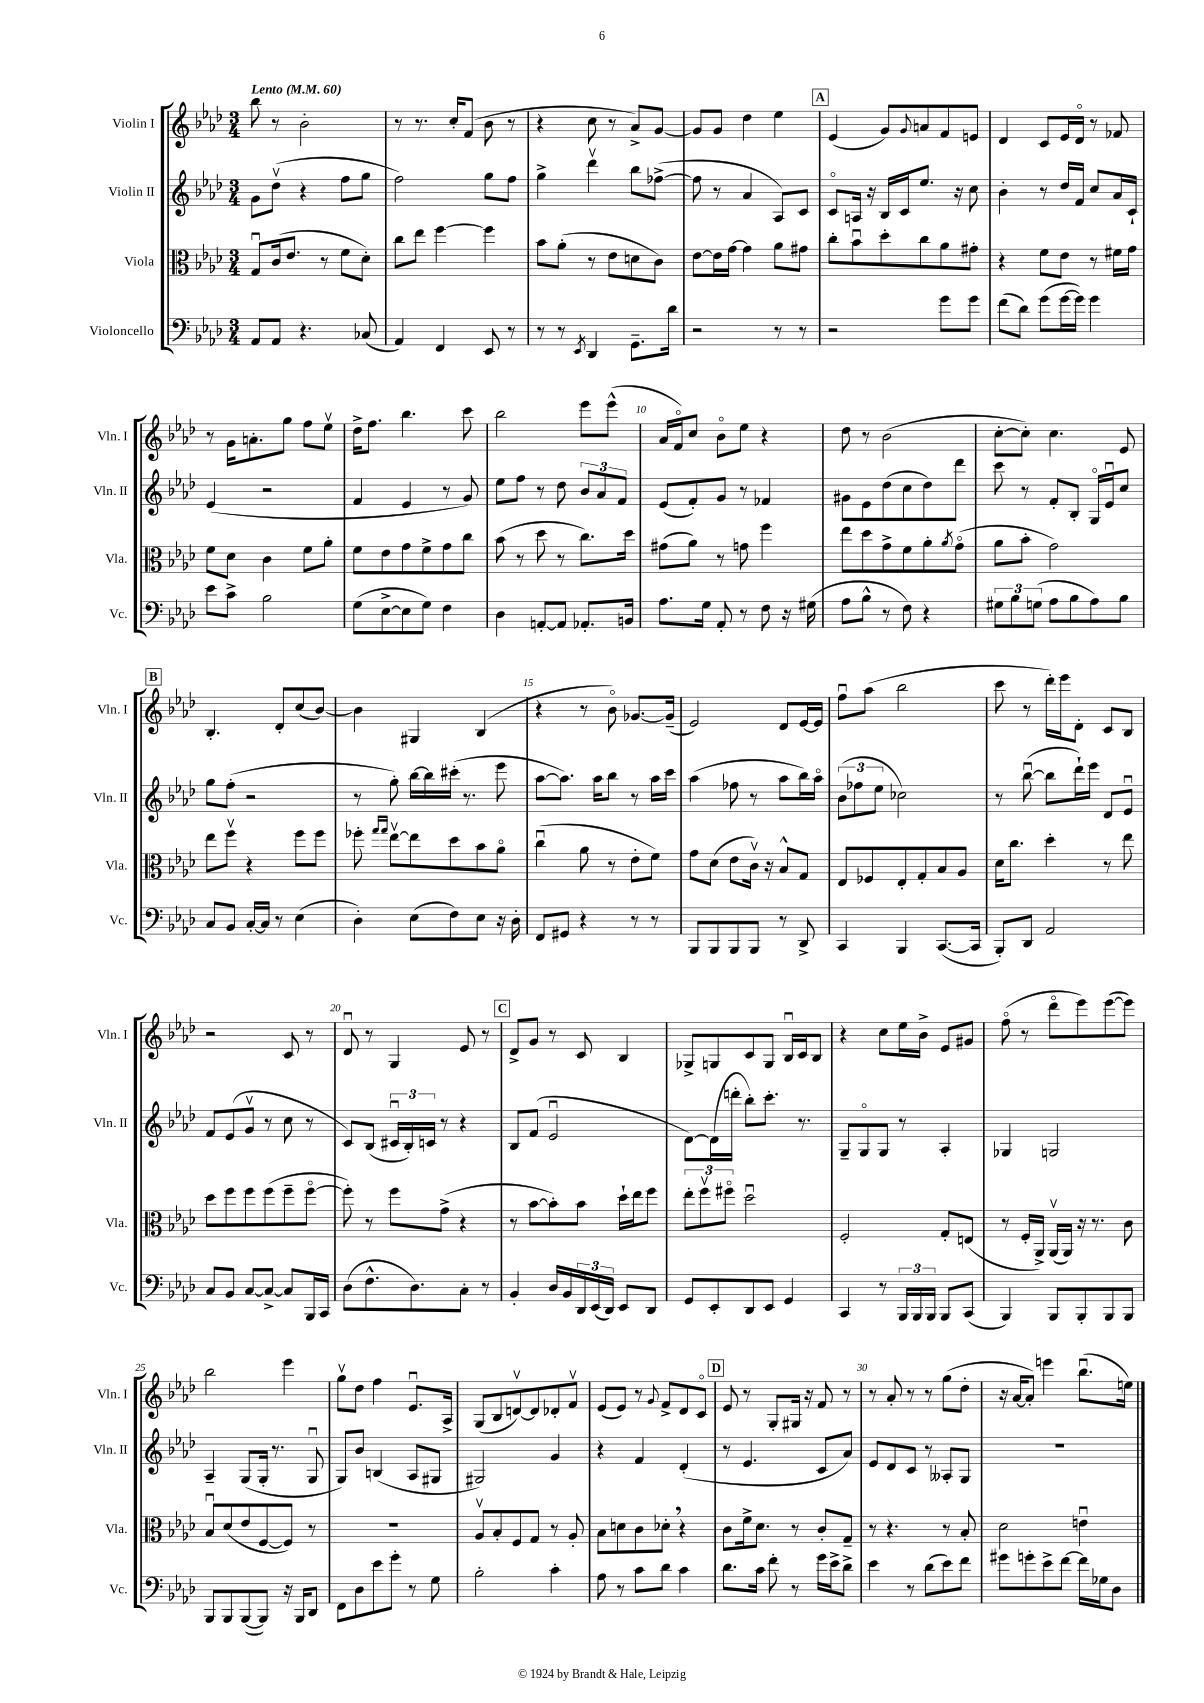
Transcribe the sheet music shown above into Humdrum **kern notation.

**kern	**kern	**kern	**kern
*staff4	*staff3	*staff2	*staff1
*clefF4	*clefC3	*clefG2	*clefG2
*k[b-e-a-d-]	*k[b-e-a-d-]	*k[b-e-a-d-]	*k[b-e-a-d-]
*M3/4	*M3/4	*M3/4	*M3/4
*MM60	*MM60	*MM60	*MM60
8AA-/L	8Gu/L	8g\L	8bb-\
8AA-/J	(16c/k	(8dd-v\J	8r
.	8.e-/J	.	.
4.r	.	4r	2b-'\
.	8r	.	.
.	8f\L	8ff\L	.
(8C-/	8d-'\J)	8gg\J	.
=	=	=	=
4AA-/)	8cc\L	2ff\)	8r
.	8ee-\J	.	8.r
4FF/	[4ff\	.	.
.	.	.	16cc'/LK
.	.	.	(8f/J
8EE-/	4ff\]	8gg\L	8b-\
8r	.	8ff\J	8r
=	=	=	=
8r	8b-\L	4gg^\	4r
8r	(8a-'\J	.	.
8qEE-/	.	.	.
4DD-/	8r	4ddd-v\	8cc\
.	8e-\L	.	8r
8.GG~\L	8d\	8bb-\L	8a-^/L)
.	8c\J)	([8ff-^\J	[8g/J
16d-\Jk	.	.	.
=	=	=	=
2r	[8e-\L	8ff-\]	8g/]L
.	16e-\]L	8r	8g/J
.	[16g\JJ	.	.
.	4g\]	4a-/	4dd-\
8r	8a-\L	8A-/L)	4ee-\
8r	8g#\J	8c/J	.
=	=	=	=
2r	8cc'\L	8co/L	(4e-/
.	8b-u\	16A/Jk	.
.	.	16r	.
.	8dd-'\	16B-/LL	8g/L)
.	.	16c/J	.
.	.	.	8qqg/
.	8cc\	8.ee-/J	8a/
8g\L	8a-\	.	8f/
.	.	16r	.
8g\J	8g#'\J	8cc\	8e/J
=	=	=	=
(8f\L	4r	4b-'\	4d-/
8d-\J)	.	.	.
(8g\L	8f\L	8r	8c/L
[16g\L	8e-\J	16dd-/LL	16e-/L
16g\]JJ)	.	16f/JJ	16d-o/JJ
4g\	8r	8cc/L	8r
.	16f#\LL	16a-/L	8f-/
.	16g\JJ	16c`/JJ	.
=	=	=	=
8e-\L	8f\L	(4e-/	8r
8c^\J	8d-\J	.	16g\LK
.	.	.	8.a'\
2B-\	4c\	2r	.
.	.	.	8gg\J
.	8f\L	.	8ff\L
.	8a-'\J	.	8ee-v\J
=	=	=	=
(8G\L	8f\L	4f/	16dd-^\LK
.	.	.	8.ff\J
[8E-^\	8e-\	.	.
8E-\]	8g\	4e-/	4.bb-\
8G\J)	8f^\	.	.
4F\	8g\	8r	.
.	8cc\J	8g/)	8ccc\
=	=	=	=
4D-\	(8b-\	8ee-\L	2bb-\
.	8r	8ff\J	.
[8AA'/L	8dd-\	8r	.
8AA/]J	8r	8dd-\	.
8.AA-'/L	8.cc\L)	12b-/L	8eee-\L
.	.	12a-/	.
.	.	.	(8eee-^^\J
.	.	12f/J	.
16BB/Jk	16dd-\Jk	.	.
=	=	=	=
8.A-\L	(8g#\L	(8e-/L	16a-/LL
.	.	.	16fo/J)
.	8a-\J)	8f'/)	8cc/J
16G\Jk	.	.	.
8AA-'/	8r	8g/J	8b-o\L
8r	8g\	8r	8ee-\J
8F\	4ff\	4f-/	4r
16r	.	.	.
(16G#\	.	.	.
=	=	=	=
8A-\L	8ee-\L	8g#\L	8dd-\
8B-^^\J	8dd-\	8e-\	8r
8r	8g^\	(8dd-\	(2b-\
8F\)	8f\	8cc\	.
4r	8a-'\	8dd-\)	.
.	8qa-/	.	.
.	(8go\J	8ddd-\J	.
=	=	=	=
12G#\L	8a-\L	8ccc\	[8cc'\L
12B-\	.	.	.
.	8b-'\J	8r	8cc'\]J)
(12G\J	.	.	.
8A-\L	2g\)	8f'/L	4.cc\
8B-\	.	8B-'/J	.
8A-\)	.	16Go/LL	.
.	.	16e-u/J	.
8B-\J	.	8cc/J	8e-/
=	=	=	=
8C/L	8ee-\L	8gg\L	4.B-'/
8BB-/J	8ffv\J	(8ff'\J	.
[16C'/LL	4r	2r	.
16C/]JJ	.	.	.
8r	.	.	8d-'/L
(4E-\	8ff\L	.	(8cc/
.	8ff\J	.	[8b-/J)
=	=	=	=
4D-'\)	8ff-'\	8r	4b-\]
.	16qqgg/LL	.	.
.	16qqgg/JJ	.	.
.	[8ee-v\L	8gg'\)	.
(8E-\L	8ee-\]	[16bb-\LL	4G#/
.	.	16bb-\]	.
8F\)	8dd-\	(16ccc#'\JJ	.
.	.	8.r	.
8E-\J	8b-\	.	(4B-/
16r	8a-o\J	8eee-\	.
16D-'\	.	.	.
=	=	=	=
8FF/L	(4ccu\	[8aa-\L	4r
8GG#/J	.	8.aa-\]J)	.
4r	8a-\	.	8r
.	.	16aa-\LK	.
.	8r	8bb-\J	8b-o\)
8r	8e-'\L	8r	[8.g-/L
8r	8f\J)	16aa-\LL	.
.	.	16ccc\JJ	(16g-~/]Jk
=	=	=	=
8BBB-/L	8g\L	(4aa-\	2e-/)
8BBB-/	(8d-\J	.	.
8BBB-/	8e-\L	8ff-\	.
8BBB-/J	16cv\Jk)	8r	.
.	16r	.	.
8r	8B-^^/L	8aa-\L	8d-/L
8DD-^/	8G/J	16bb-\L)	[16e-/L
.	.	16aa-o\JJ	16e-/]JJ
=	=	=	=
4CC/	8E-/L	(12b-\L	8ffu\L
.	.	12ff-\	.
.	8F-/	.	(8aa-\J
.	.	12ee-\J	.
4BBB-/	8E-'/	2cc-\)	2bb-\
.	8G'/	.	.
([8.CC/L	8B-/	.	.
.	8A-/J	.	.
16CC/]Jk	.	.	.
=	=	=	=
8BBB-'/L)	16d-\LK	8r	8ccc\
.	8.cc\J	.	.
8DD-/J	.	([8bb-u\	8r
2AA-/	4dd-'\	8bb-\]L	16ddd-'\LL)
.	.	.	16eee-\J
.	.	16ddd-`\L)	8d-'\J
.	.	16eee-\JJ	.
.	8r	8d-/L	8c/L
.	8ee-\	8e-u/J	8B-/J
=	=	=	=
8C/L	8dd-\L	8f/L	2r
8BB-/J	8ff\	(8e-/	.
[8C/L	8ff\	8gv/J	.
8C^/_J	(8ff\	8r	.
8C/]L	8ff~\	8cc\	8c/
16BBB-/L	[8ffo\J	8r	8r
16CC/JJ	.	.	.
=	=	=	=
(8D-\L	8ff'\])	8c/L)	8d-u/
8.F^^\	8r	(8B-/J	8r
.	8ff\L	24c#u/LL	4G/
.	.	24B-'/)	.
8.D-\)	.	.	.
.	.	24c/JJ	.
.	(8g^\J	8r	.
8C'\J	4r	4r	8e-/
8r	.	.	8r
=	=	=	=
4BB-'/	8r	8B-/L	8d-^/L
.	[8b-\L	(8f/J	8g/J
16D-/LL	8b-'\])	2e-u/	8r
16BB-/	.	.	.
24DD-/	8b-\J	.	8c/
(24EE-/	.	.	.
24DD-/JJ)	.	.	.
8EE-/L	16dd-`\LL	.	4B-/
.	16ee-\J	.	.
8DD-/J	8ff\J	.	.
=	=	=	=
8GG/L	12ee-'\L	[8d-\L)	8G-^/L
.	12ffv\	.	.
8EE-'/	.	(16d-\]L	8G/
.	12ff#o\J	.	.
.	.	16ddd'\JJ	.
8DD-/	2dd-u\	8bb-'\L)	8c/
8EE-/J	.	8.ccc'\J	8G/J
4GG/	.	.	16B-u/LL
.	.	8.r	16c/J
.	.	.	8B-/J
=	=	=	=
4CC/	2F'/	8G~/L	4r
.	.	8Go/	.
8r	.	8G/J	8cc\L
24BBB-/LL	.	8r	16ee-\L
24BBB-/	.	.	.
.	.	.	16b-^\JJ
24BBB-/JJ	.	.	.
8BBB-/L	8G'/L	4A-'/	8e-/L
(8CC/J	(8E/J	.	8g#/J
=	=	=	=
4BBB-/)	8r	4G-/	(8ffo\
.	16F'/LL	.	8r
.	16AA-^/JJ)	.	.
8BBB-/L	(16AA-v/LL	2G/	8ddd-o\L
.	16AA-/JJ)	.	.
8BBB-'/	16r	.	8eee-\)
.	8.r	.	.
8BBB-/	.	.	([8eee-\
8BBB-/J	8c\	.	8eee-\]J)
=	=	=	=
8BBB-/L	8B-u/L	4A-~/	2bb-\
8BBB-/	(8d-/	.	.
([8BBB-/	8e-/	(8G/L	.
8BBB-/]J)	[8F/	16G'/Jk	.
.	.	8.r	.
16r	8F/]J)	.	4eee-\
16BBB-/LK	.	.	.
8DD-/J	8r	8Gu/	.
=	=	=	=
8FF\L	2.r	8G/L)	8ggv\L
8D-\	.	8b-/J	8dd-\J
8e-\	.	(4B/	4ff\
8g'\J	.	.	.
8r	.	8A-/L	8.e-u/L
8G\	.	8G#/J	.
.	.	.	16A-^/Jk
=	=	=	=
2B-'\	8A-v/L	2G#/)	(8G/L
.	8B-'/	.	8B-/
.	8F/	.	[8dv/)
.	8G/J	.	8d/]
4c'\	8r	4g/	8d-'/
.	8A-'/	.	8fv/J
=	=	=	=
8A-\	8B-\L	4r	(8e-/L
8r	8d\	.	8e-/J)
8c\L	8c\	4f/	8r
.	.	.	8qqg/
8d-\J	8d-'\J	.	8f^/L
4c\	4r	(4d-'/	8d-/
.	.	.	8co/J
=	=	=	=
8.d-\L	8c\L	8r	8e-/
.	16f^\k	4.e-/	8r
16c\Jk	8.d-\J	.	.
8f'\	.	.	8G'/L
8r	8r	.	16G#/Jk
.	.	.	16r
16g\LL	8c'/L	8c/L	8f/
16e-^\J	.	.	.
8d-^\J	8G~/J	8a-/J)	8r
=	=	=	=
4e-\	8r	8e-/L	8r
.	4.r	8d-/	8a-'/
8r	.	8c/J	8r
(8d-\L	.	8r	8r
8e-\)	8r	8A--'/L	(8gg\L
8f\J	8B-'/	8G/J	8dd-'\J
=	=	=	=
8g#\L	2d-\	2.r	16r
.	.	.	[16a-/LK
8g'\	.	.	8a-'/]J)
8e-^\	.	.	4eee\
[8f\J	.	.	.
16f\]LL	4eu\	.	(8.bb-u\L
16G-\J	.	.	.
8D-\J	.	.	.
.	.	.	16ee\Jk)
==	==	==	==
*-	*-	*-	*-
